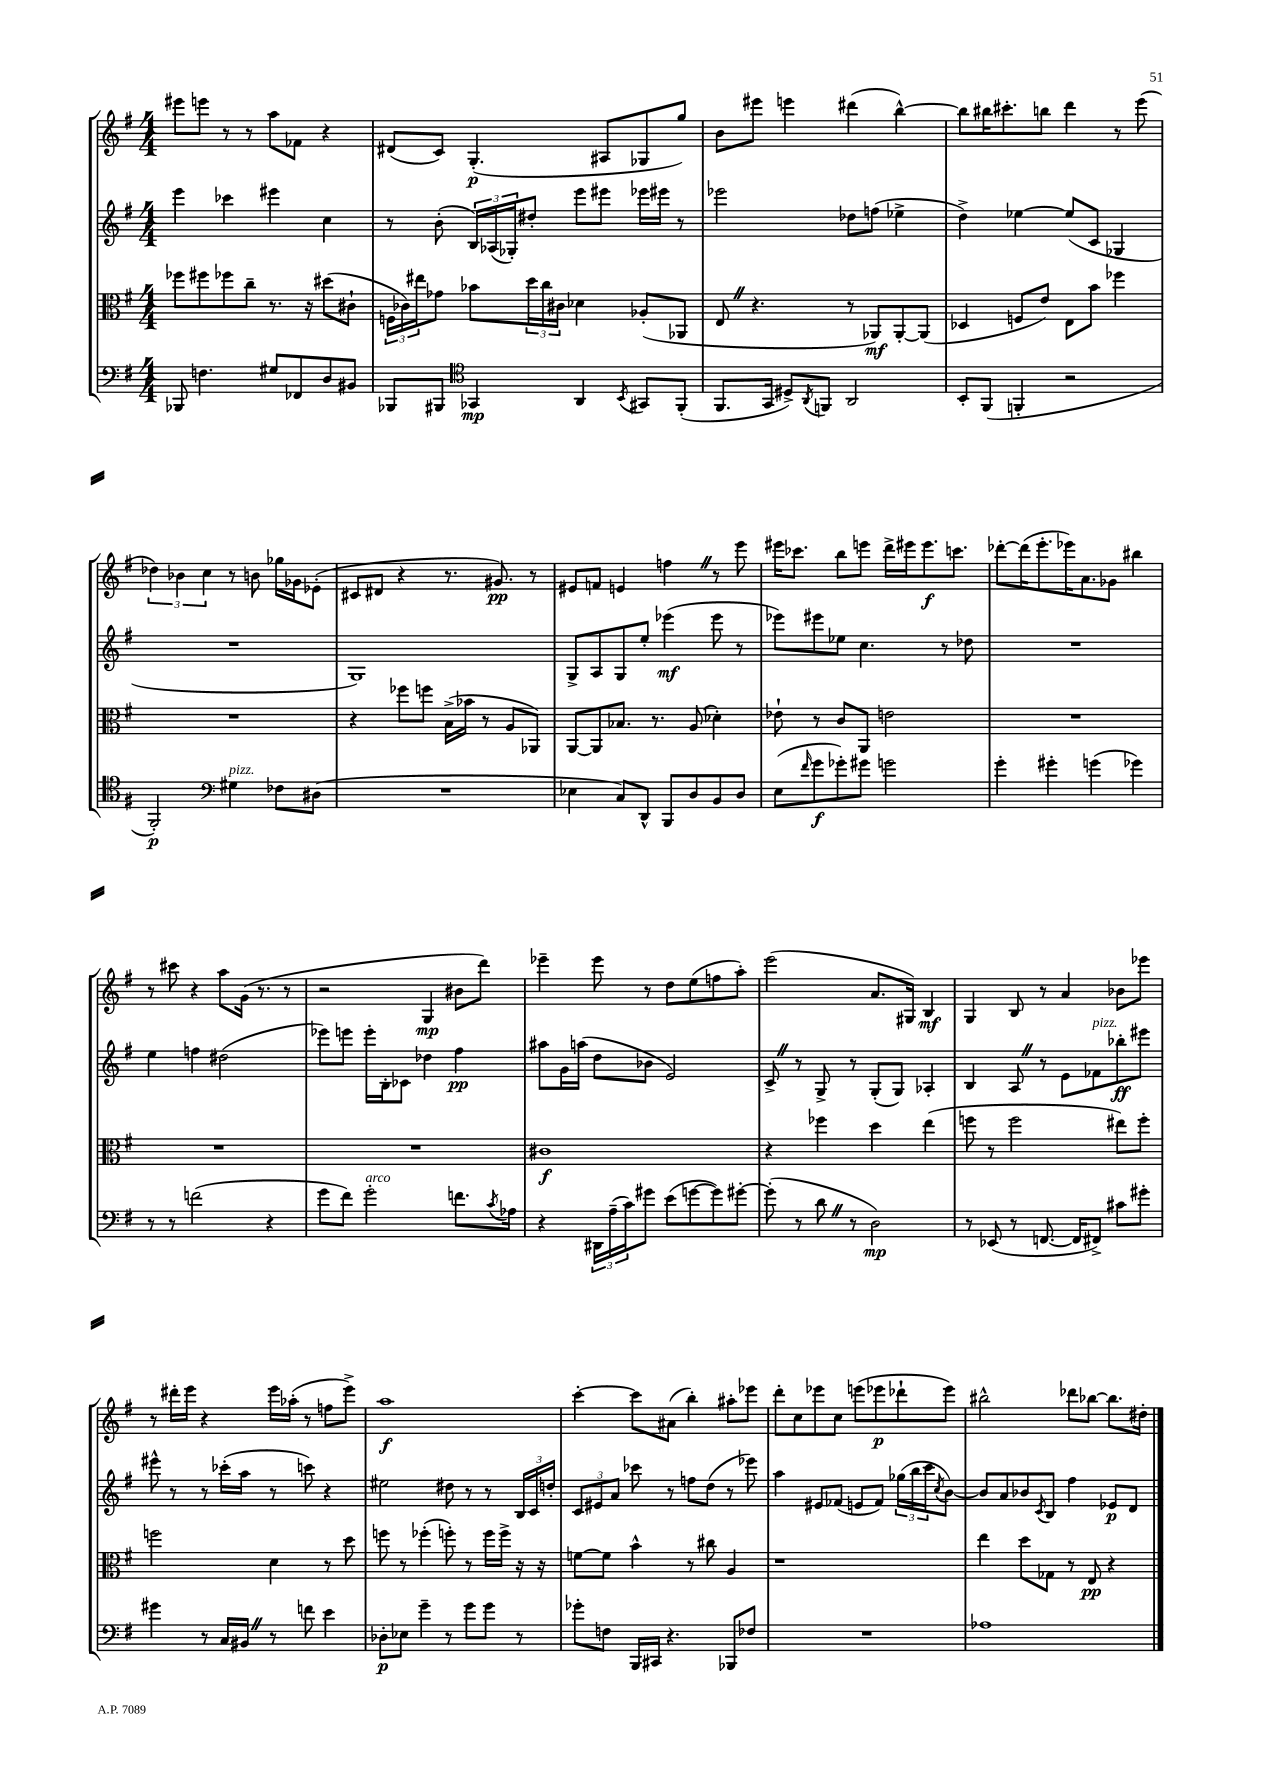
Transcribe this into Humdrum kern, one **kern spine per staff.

**kern	**dynam	**kern	**dynam	**kern	**dynam	**kern	**dynam
*part4	*part4	*part3	*part3	*part2	*part2	*part1	*part1
*staff4	*staff4	*staff3	*staff3	*staff2	*staff2	*staff1	*staff1
*clefF4	*	*clefC3	*	*clefG2	*	*clefG2	*
*k[f#]	*	*k[f#]	*	*k[f#]	*	*k[f#]	*
*M4/4	*	*M4/4	*	*M4/4	*	*M4/4	*
=2	=2	=2	=2	=2	=2	=2	=2
8BBB-X/	.	8ff-X\L	.	4eee\	.	8eee#X\L	.
4.Fn\	.	8ff#X\	.	.	.	8eeen\J	.
.	.	8ff-X\	.	4ccc-X\	.	8r	.
.	.	8cc~\J	.	.	.	8r	.
8G#X/L	.	8.r	.	4eee#X\	.	8aa\L	.
8FF-X/	.	.	.	.	.	8f-X\J	.
.	.	16r	.	.	.	.	.
8D/	.	(8dd#X\L	.	4cc\	.	4r	.
8BB#X/J	.	8c#X`\J	.	.	.	.	.
=3	=3	=3	=3	=3	=3	=3	=3
8BBB-X/L	.	24Fn\LL	.	8r	.	(8d#X/L	.
.	.	24c-X\)	.	.	.	.	.
.	.	24ee#X\J	.	.	.	.	.
8BBB#X/J	.	8g-X\J	.	(8b'\	.	8c/J)	.
*clefC4	*	*	*	*	*	*	*
4GG-X/	mp	8b-X\L	.	24B/LL)	.	(4.G'/	p
.	.	.	.	(24A-X/	.	.	.
.	.	.	.	24G-X'/J)	.	.	.
.	.	24dd\L	.	8dd#X'/J	.	.	.
.	.	24cc\	.	.	.	.	.
.	.	24c#X\JJ	.	.	.	.	.
4AA/	.	4d-X\	.	8eee\L	.	.	.
.	.	.	.	8eee#X\J	.	8A#X/L	.
8qBB/	.	.	.	.	.	.	.
8GG#X/L	.	(8A-X'/L	.	16eee-X\LL	.	8G-X/	.
.	.	.	.	16eee#X\JJ	.	.	.
(8FF#'/J	.	8AA-X/J	.	8r	.	8gg/J)	.
=4	=4	=4	=4	=4	=4	=4	=4
8.FF#/L	.	8EZ/	.	2eee-X\	.	8b\L	.
.	.	4.r	.	.	.	8eee#X\J	.
16GG/Jk	.	.	.	.	.	.	.
8D#X^/L)	.	.	.	.	.	4eeen\	.
8qAA/	.	.	.	.	.	.	.
8FFn/J	.	.	.	.	.	.	.
2AA/	.	8r	.	8dd-X\L	.	(4ddd#X\	.
.	.	8AA-X/L)	mf	(8ffn\J	.	.	.
.	.	[8AA-'/	.	4ee-X^\	.	[4bb^^\)	.
.	.	(8AA-/J]	.	.	.	.	.
=5	=5	=5	=5	=5	=5	=5	=5
8BB'/L	.	4D-X/	.	4dd^\)	.	8bb\L]	.
(8FF#/J	.	.	.	.	.	16bb#X\K	.
.	.	.	.	.	.	8.ccc#X'\	.
4FFn'/	.	8Fn/L	.	[4ee-X\	.	.	.
.	.	8e/J)	.	.	.	8bbn\J	.
2r	.	8E\L	.	(8ee-/L]	.	4ddd\	.
.	.	8b\J	.	8c/J	.	.	.
.	.	4ff-X\	.	4G-X/	.	8r	.
.	.	.	.	.	.	(8eee\	.
!!LO:LB:g=z
=6	=6	=6	=6	=6	=6	=6	=6
2FF#'/)	p	1r	.	1r	.	6dd-X\)	.
.	.	.	.	.	.	6b-X\	.
.	.	.	.	.	.	6cc\	.
*clefF4	*	*	*	*	*	*	*
!LO:TX:a:i:t=pizz.	!	!	!	!	!	!	!
4G#X\	.	.	.	.	.	8r	.
.	.	.	.	.	.	8bn\	.
8F-X\L	.	.	.	.	.	16gg-X\LL	.
.	.	.	.	.	.	16g-X\J	.
(8D#X\J	.	.	.	.	.	(8e-X'\J	.
=7	=7	=7	=7	=7	=7	=7	=7
1r	.	4r	.	1G)	.	8c#X/L	.
.	.	.	.	.	.	8d#X/J	.
.	.	8ff-X\L	.	.	.	4r	.
.	.	8ffn\J	.	.	.	.	.
.	.	(16B^\LL	.	.	.	8.r	.
.	.	16b-X\JJ	.	.	.	.	.
.	.	8r	.	.	.	.	.
.	.	.	.	.	.	8.g#X/)	pp
.	.	8A/L	.	.	.	.	.
.	.	8AA-X/J)	.	.	.	8r	.
=8	=8	=8	=8	=8	=8	=8	=8
4E-X\	.	[8AA/L	.	8G^/L	.	8e#X/L	.
.	.	8AA/]	.	8A/	.	8fn/J	.
8C/L)	.	8.B-X/J	.	8G/	.	4en/	.
8DD^^/J	.	.	.	8ee'/J	.	.	.
.	.	8.r	.	.	.	.	.
8BBB/L	.	.	.	(4eee-X\	mf	4ffnZ\	.
8D/	.	(8A/	.	.	.	.	.
8BB/	.	4d-X'\)	.	8eee-\	.	8r	.
8D/J	.	.	.	8r	.	8eee\	.
=9	=9	=9	=9	=9	=9	=9	=9
(8E\L	.	8e-X`\	.	8eee-X\L)	.	16eee#X\KL	.
.	.	.	.	.	.	8.ccc-X\J	.
16qqf#/	.	.	.	.	.	.	.
8g\	f	8r	.	8eee#X\	.	.	.
8g-X'\)	.	8c/L	.	8ee-X\J	.	8bb\L	.
8g#X\J	.	8AA/J	.	4.cc\	.	8eeen\J	.
2gn\	.	2en\	.	.	.	16ddd^\LL	.
.	.	.	.	.	.	16eee#X\J	.
.	.	.	.	.	.	8.eee#\	f
.	.	.	.	8r	.	.	.
.	.	.	.	.	.	8.cccn\J	.
.	.	.	.	8dd-X\	.	.	.
=10	=10	=10	=10	=10	=10	=10	=10
4g'\	.	1r	.	1r	.	[8ddd-X'\L	.
.	.	.	.	.	.	(16ddd-\K]	.
.	.	.	.	.	.	8.eee'\	.
4g#X'\	.	.	.	.	.	.	.
.	.	.	.	.	.	16eee-X\K)	.
.	.	.	.	.	.	8.a\	.
(4gn\	.	.	.	.	.	.	.
.	.	.	.	.	.	8g-X\J	.
4g-X\)	.	.	.	.	.	4bb#X\	.
!!LO:LB:g=z
=11	=11	=11	=11	=11	=11	=11	=11
8r	.	1r	.	4ee\	.	8r	.
8r	.	.	.	.	.	8ccc#X\	.
(2fn\	.	.	.	4ffn\	.	4r	.
.	.	.	.	(2dd#X\	.	8aa\L	.
.	.	.	.	.	.	(16g\Jk	.
.	.	.	.	.	.	8.r	.
4r	.	.	.	.	.	.	.
.	.	.	.	.	.	8r	.
=12	=12	=12	=12	=12	=12	=12	=12
8g\L	.	1r	.	8eee-X\L)	.	2r	.
8f#\J)	.	.	.	8eeen\J	.	.	.
!LO:TX:a:i:t=arco	!	!	!	!	!	!	!
2g'\	.	.	.	16eee'\LL	.	.	.
.	.	.	.	16B'\J	.	.	.
.	.	.	.	8c-X\J	.	.	.
.	.	.	.	4dd-X\	.	4G/	mp
8.fn\L	.	.	.	4ff#\	pp	8b#X\L	.
.	.	.	.	.	.	8ddd\J)	.
8qc/	.	.	.	.	.	.	.
16A-X\Jk	.	.	.	.	.	.	.
=13	=13	=13	=13	=13	=13	=13	=13
4r	.	1c#X	f	8aa#X\L	.	4eee-X~\	.
.	.	.	.	16g\L	.	.	.
.	.	.	.	(16aan\JJ	.	.	.
24DD#X\LL	.	.	.	8dd\L	.	8eee-\	.
(24A~\	.	.	.	.	.	.	.
24c\J)	.	.	.	.	.	.	.
8g#X\J	.	.	.	8b-X\J	.	8r	.
(8e\L	.	.	.	2e/)	.	8dd\L	.
[8gn\	.	.	.	.	.	(8ee\	.
8g\])	.	.	.	.	.	8ffn\	.
[8g#X'\J	.	.	.	.	.	8aa'\J)	.
=14	=14	=14	=14	=14	=14	=14	=14
(8g#'\]	.	4r	.	8c^Z/	.	(2eee\	.
8r	.	.	.	8r	.	.	.
8dZ\	.	4ff-X\	.	8G^/	.	.	.
8r	.	.	.	8r	.	.	.
2D\)	mp	4dd\	.	(8G'/L	.	8.a/L	.
.	.	.	.	8G/J)	.	.	.
.	.	.	.	.	.	16G#X/Jk)	.
.	.	(4ee\	.	4A-X'/	.	4B/	mf
=15	=15	=15	=15	=15	=15	=15	=15
8r	.	8ffn\	.	4B/	.	4G/	.
(8EE-X/	.	8r	.	.	.	.	.
8r	.	2ff\	.	8AZ/	.	8B/	.
[8.FFn/	.	.	.	8r	.	8r	.
.	.	.	.	8e\L	.	4a/	.
16FF/KL]	.	.	.	.	.	.	.
!	!	!	!	!LO:TX:a:i:t=pizz.	!	!	!
8FF#X^/J)	.	.	.	8f-X\	.	.	.
8c#X\L	.	8ee#X\L)	.	8bb-X'\	ff	8b-X\L	.
8g#X'\J	.	8ff'\J	.	8eee#X\J	.	8eee-X\J	.
!!LO:LB:g=z
=16	=16	=16	=16	=16	=16	=16	=16
4g#X\	.	2ffn\	.	8eee#X^^\	.	8r	.
.	.	.	.	8r	.	16ddd#X'\LL	.
.	.	.	.	.	.	16eee\JJ	.
8r	.	.	.	8r	.	4r	.
16C/LL	.	.	.	(16ccc-X'\LL	.	.	.
16BB#XZ/JJ	.	.	.	16aa\JJ	.	.	.
8r	.	4d\	.	8r	.	16eee\LL	.
.	.	.	.	.	.	(16aa-X'\JJ	.
8fn\	.	.	.	8cccn\)	.	8r	.
4e\	.	8r	.	4r	.	8ffn\L	.
.	.	8dd\	.	.	.	8eee^\J)	.
=17	=17	=17	=17	=17	=17	=17	=17
8D-X'\L	p	8ffn\	.	2ee#X\	.	1aa	f
8E-X\J	.	8r	.	.	.	.	.
4g~\	.	(4ff-X'\	.	.	.	.	.
8r	.	8ffn'\)	.	8dd#X\	.	.	.
8g\L	.	8r	.	8r	.	.	.
8g\J	.	16ff\LL	.	8r	.	.	.
.	.	16ff^\JJ	.	.	.	.	.
8r	.	16r	.	24B/LL	.	.	.
.	.	.	.	24c/	.	.	.
.	.	16r	.	.	.	.	.
.	.	.	.	24ddn'/JJ	.	.	.
=18	=18	=18	=18	=18	=18	=18	=18
8g-X'\L	.	[8fn\L	.	12c/L	.	[4ccc'\	.
.	.	.	.	12e#X/	.	.	.
8Fn\J	.	8f\J]	.	.	.	.	.
.	.	.	.	12a/J	.	.	.
16BBB/LL	.	4b^^\	.	8ccc-X\	.	8ccc\L]	.
16CC#X/JJ	.	.	.	.	.	.	.
4.r	.	.	.	8r	.	(8a#X\J	.
.	.	8r	.	8ffn\L	.	4bb'\)	.
.	.	8cc#X\	.	(8dd\J	.	.	.
8BBB-X/L	.	4A/	.	8r	.	8aa#X'\L	.
8F-X/J	.	.	.	8eee-X\)	.	8eee-X\J	.
=19	=19	=19	=19	=19	=19	=19	=19
1r	.	1r	.	4aa\	.	8ddd'\L	.
.	.	.	.	.	.	8cc\	.
.	.	.	.	8e#X/L	.	8eee-X\	.
.	.	.	.	(8f-X/J	.	8cc\J	.
.	.	.	.	8en/L	.	(8eeen\L	.
.	.	.	.	8f-/J)	.	8eee-X\	p
.	.	.	.	(24gg-X\LL	.	8ddd-X`\	.
.	.	.	.	24bb\	.	.	.
.	.	.	.	24ccc\J	.	.	.
.	.	.	.	8qcc/	.	.	.
.	.	.	.	[8b\J)	.	8eee-\J)	.
=20	=20	=20	=20	=20	=20	=20	=20
1A-X	.	4ee\	.	8b/L]	.	2bb#X^^\	.
.	.	.	.	8a/	.	.	.
.	.	8dd\L	.	8b-X/	.	.	.
.	.	.	.	8qc/	.	.	.
.	.	8G-X\J	.	8B/J	.	.	.
.	.	8r	.	4ff#\	.	8ddd-X\L	.
.	.	8E/	pp	.	.	[8bb-X\J	.
.	.	4r	.	8e-X/L	p	8.bb-\L]	.
.	.	.	.	8d/J	.	.	.
.	.	.	.	.	.	16dd#X'\Jk	.
==	==	==	==	==	==	==	==
*-	*-	*-	*-	*-	*-	*-	*-
